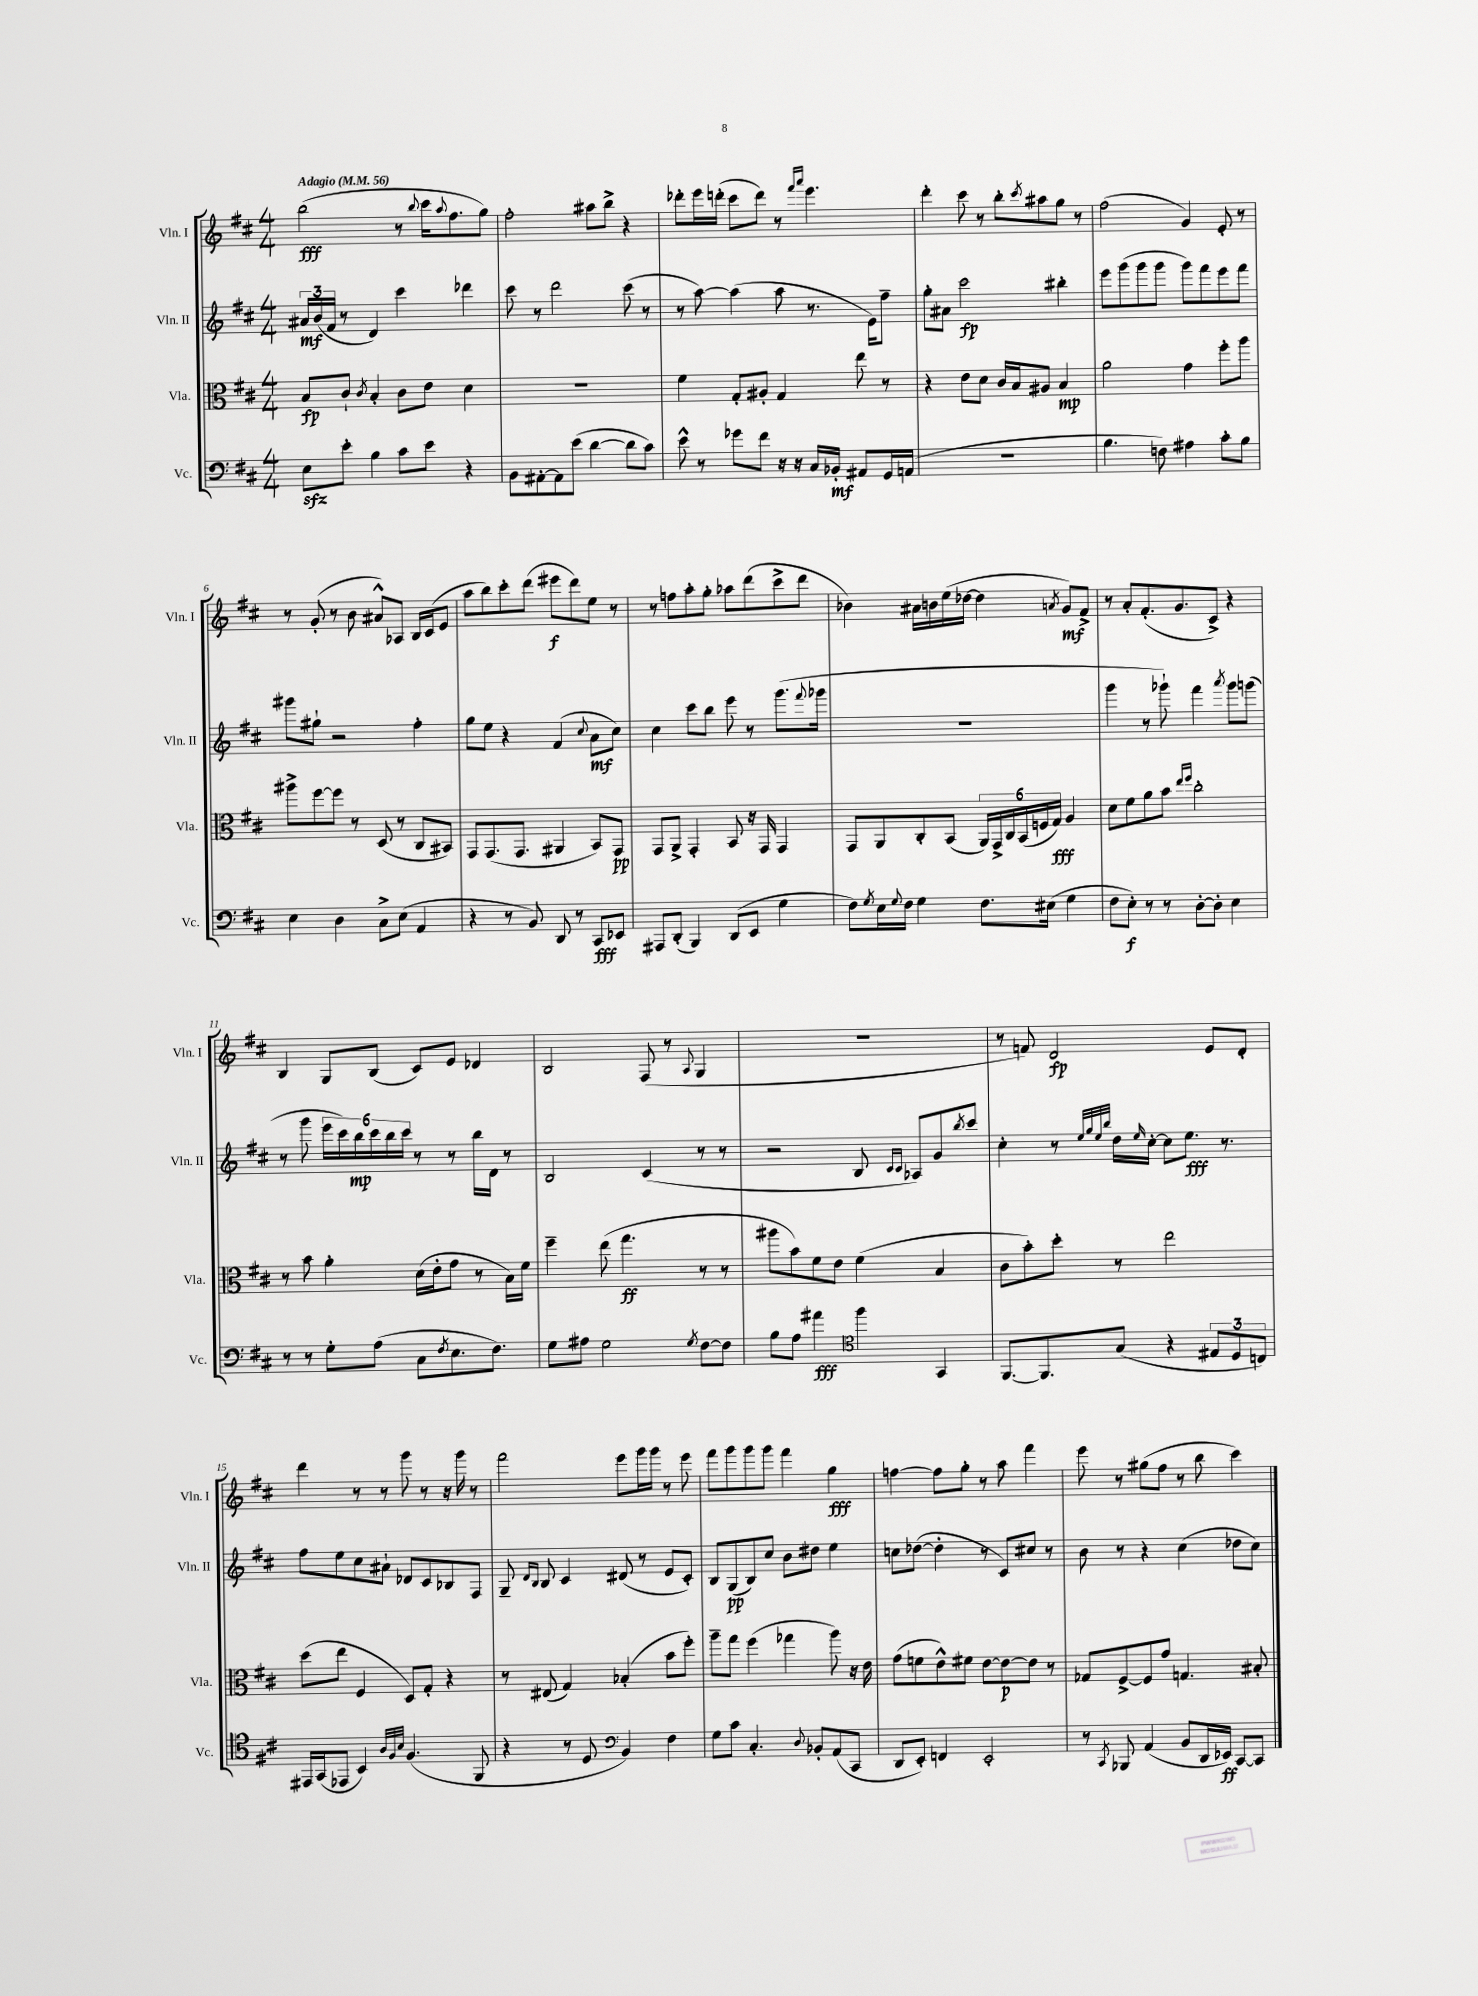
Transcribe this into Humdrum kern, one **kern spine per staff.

**kern	**kern	**kern	**kern
*staff4	*staff3	*staff2	*staff1
*clefF4	*clefC3	*clefG2	*clefG2
*k[f#c#]	*k[f#c#]	*k[f#c#]	*k[f#c#]
*M4/4	*M4/4	*M4/4	*M4/4
*MM56	*MM56	*MM56	*MM56
8E	8B	24a#	(2bb
.	.	(24b	.
.	.	24f#	.
8e'	8c#`	8r	.
.	8qc#	.	.
4B	4B'	4d)	.
8c#	8c#	4ccc#	8r
.	.	.	8qqbb
8e	8e	.	16ccc#
.	.	.	8qqaa
.	.	.	8.ff#
4r	4d	4ddd-	.
.	.	.	8gg)
=	=	=	=
8BB	1r	8ccc#	2ff#'
[8AA#'	.	8r	.
8AA#]	.	2ddd	.
(8e	.	.	.
[4d	.	.	8aa#
.	.	.	8bb^
8d]	.	(8ccc#	4r
8c#)	.	8r	.
=	=	=	=
8e^^	4f#	8r	8ddd-'
8r	.	[8aa)	16eee
.	.	.	(16ddd'
8g-	8G'	(4aa]	8ccc#
8f#	8A#'	.	8ddd)
16r	4G	8aa	8r
16r	.	.	.
.	.	.	16qqfff#
.	.	.	16qqaaa
16C#	.	8.r	4.eee
16BB-'	.	.	.
8AA#	8ee	.	.
.	.	16e)	.
16GG	8r	8ff#~	.
(16AA	.	.	.
=	=	=	=
1r	4r	8gg'	4ddd'
.	.	8a#	.
.	8e	2ccc#	8ccc#
.	8d	.	8r
.	16c#	.	8bb'
.	16B	.	.
.	.	.	8qccc#
.	8A#	.	8aa#
.	4B	4bb#'	8gg
.	.	.	8r
=	=	=	=
4.B	2a	8eee	(2ff#
.	.	(8ggg	.
.	.	8ggg	.
8F)	.	8ggg	.
4A#	4g	8ggg)	4g)
.	.	8fff#	.
8c#'	8ff#'	8eee	8e'
8B	8aa	8fff#	8r
=	=	=	=
4E	8aa#^	8ggg#	8r
.	[8ff#	8gg#`	(8g'
4D	8ff#]	2r	8r
.	8r	.	8b
8C#^	(8D	.	8a#^^)
(8E	8r	.	8A-
4AA	8C#	4ff#'	16B
.	.	.	(16c#
.	8BB#)	.	8e
=	=	=	=
4r	8GG	8gg	8aa
.	(8.GG	8ee	8bb)
8r	.	4r	8ccc#'
.	8.GG	.	.
8BB)	.	.	(8ddd
8DD	4AA#	(4f#	8eee#
8r	.	.	8ddd)
.	.	8qqcc#	.
8CC#	8BB)	8a	8ee
8EE-	8GG	8cc#)	8r
=	=	=	=
8AAA#	8GG	4cc#	8r
(8DD'	8AA^	.	8ff
4BBB)	4GG'	8ccc#	8aa'
.	.	8bb	8gg'
(8DD	8BB	8eee	8aa-
8EE	16r	8r	(8ddd
.	16GG	.	.
4G	4GG	(8.ggg	8ccc#^
.	.	.	8ddd
.	.	8qqfff#	.
.	.	16ggg-	.
=	=	=	=
8F#)	8GG	1r	4b-)
8qG	.	.	.
16E	8AA	.	.
8qqG	.	.	.
16F#	.	.	.
4G	8C#'	.	16a#
.	.	.	16b
.	(8BB	.	(16ee
.	.	.	[16dd-
8.F#	24AA)	.	4dd-]
.	24GG^	.	.
.	24C#	.	.
.	(24BB	.	.
.	24F	.	.
(16E#	.	.	.
.	24G)	.	.
.	.	.	8qa
4G	4A	.	8g)
.	.	.	8f#^
=	=	=	=
8F#	8d	4ggg	8r
8E')	8f#	.	8a'
8r	8a	8r	(8.f#'
8r	8b	8ggg-`)	.
.	.	.	8.g
.	16qqee	.	.
.	16qqff#	.	.
[8D'	2cc#'	4fff#	.
8D']	.	.	8c#^)
.	.	8qaaa	.
4E	.	8ggg-	4r
.	.	(8ggg	.
=	=	=	=
8r	8r	8r	4B
8r	8b	8ggg	.
8G'	4a'	24eee	8G
.	.	24ccc#)	.
.	.	24bb	.
(8A	.	24ccc#	(8B
.	.	24bb	.
.	.	24ccc#	.
8C#	(16d	8r	8c#)
.	16e'	.	.
8qF#	.	.	.
8.E	8g	8r	8e
.	8r	16bb	4d-
8.F#)	.	16d	.
.	16B)	8r	.
.	16f#	.	.
=	=	=	=
8G	4ff#~	2B	2B
8A#	.	.	.
2G	(8ee	.	.
.	4.gg	.	.
.	.	(4c#	(8F#
.	.	.	8r
8qG	.	.	8qqA
[8F#	8r	8r	4G
8F#]	8r	8r	.
=	=	=	=
8B	8aa#	2r	1r
8A	8b)	.	.
4a#	8f#	.	.
.	8e	.	.
*clefC4	*	*	*
4ff#	(4f#	8B	.
.	.	16qqc#	.
.	.	16qqc#	.
.	.	8A-)	.
4GG	4B	8g	.
.	.	8qbb	.
.	.	8ccc#	.
=	=	=	=
[8.FF#	8c#	4cc#'	8r
.	8b')	.	8f)
8.FF#]	.	.	.
.	8dd'	8r	2d
.	.	32qqee	.
.	.	32qqgg	.
.	.	32qqee	.
.	.	32qqbb	.
(8G	8r	16dd	.
.	.	16qqee	.
.	.	[16cc#'	.
4r	2ee	8cc#]	.
.	.	8.ee	.
12E#	.	.	8e
.	.	8.r	.
12D	.	.	.
.	.	.	8d'
12C)	.	.	.
=	=	=	=
16EE#	(8dd	8ff#	4ddd
(16GG	.	.	.
8EE-	8ee	8ee	.
4BB)	4F#	8cc#	8r
.	.	8a#`	8r
32qqA	.	.	.
32qqF#	.	.	.
32qqB	.	.	.
(4.F#	8D)	8d-	8ggg
.	8G'	8c#	8r
.	4r	8B-	16r
.	.	.	16ggg
8FF#	.	8F#	8r
=	=	=	=
4r	8r	8G~	2fff#
.	.	16qqd	.
.	.	16qqB	.
.	(8E#	8B	.
8r	4G)	4c#	.
8D	.	.	.
*clefF4	*	*	*
4BB)	(4B-'	(8d#	8eee
.	.	8r	16ggg
.	.	.	16ggg
4F#	8b	8e	8r
.	8ff#')	8c#')	8eee
=	=	=	=
8G	8aa~	8B	8fff#
8c#	8gg	(8G	8ggg
4.C#'	(4ff#	8B)	8ggg
.	.	8cc#	8ggg
.	4gg-	8b	4fff#
8qqD	.	.	.
8BB-'	.	8dd#	.
(8AA	8aa)	4ee	4gg
8CC#	16r	.	.
.	16e	.	.
=	=	=	=
8DD	(8g	8cc	[4ff
8EE')	8f	([8dd-	.
4FF	8e^^)	4dd-']	8ff]
.	8f#	.	8gg'
2EE'	[8e	8r	8r
.	8e_	8c#)	8aa
.	8e]	8cc#	4fff#
.	8r	8r	.
=	=	=	=
8r	8G-	8b	8eee
8qCC#	.	.	.
8BBB-	[8F#^	8r	8r
(4AA	8F#]	4r	(8gg#
.	8g	.	8ff#
8BB	4.G	(4cc#	8r
16DD	.	.	8bb
16EE-)	.	.	.
[8CC#	.	8dd-	4ccc#)
8CC#]	8B#'	8cc#)	.
==	==	==	==
*-	*-	*-	*-
